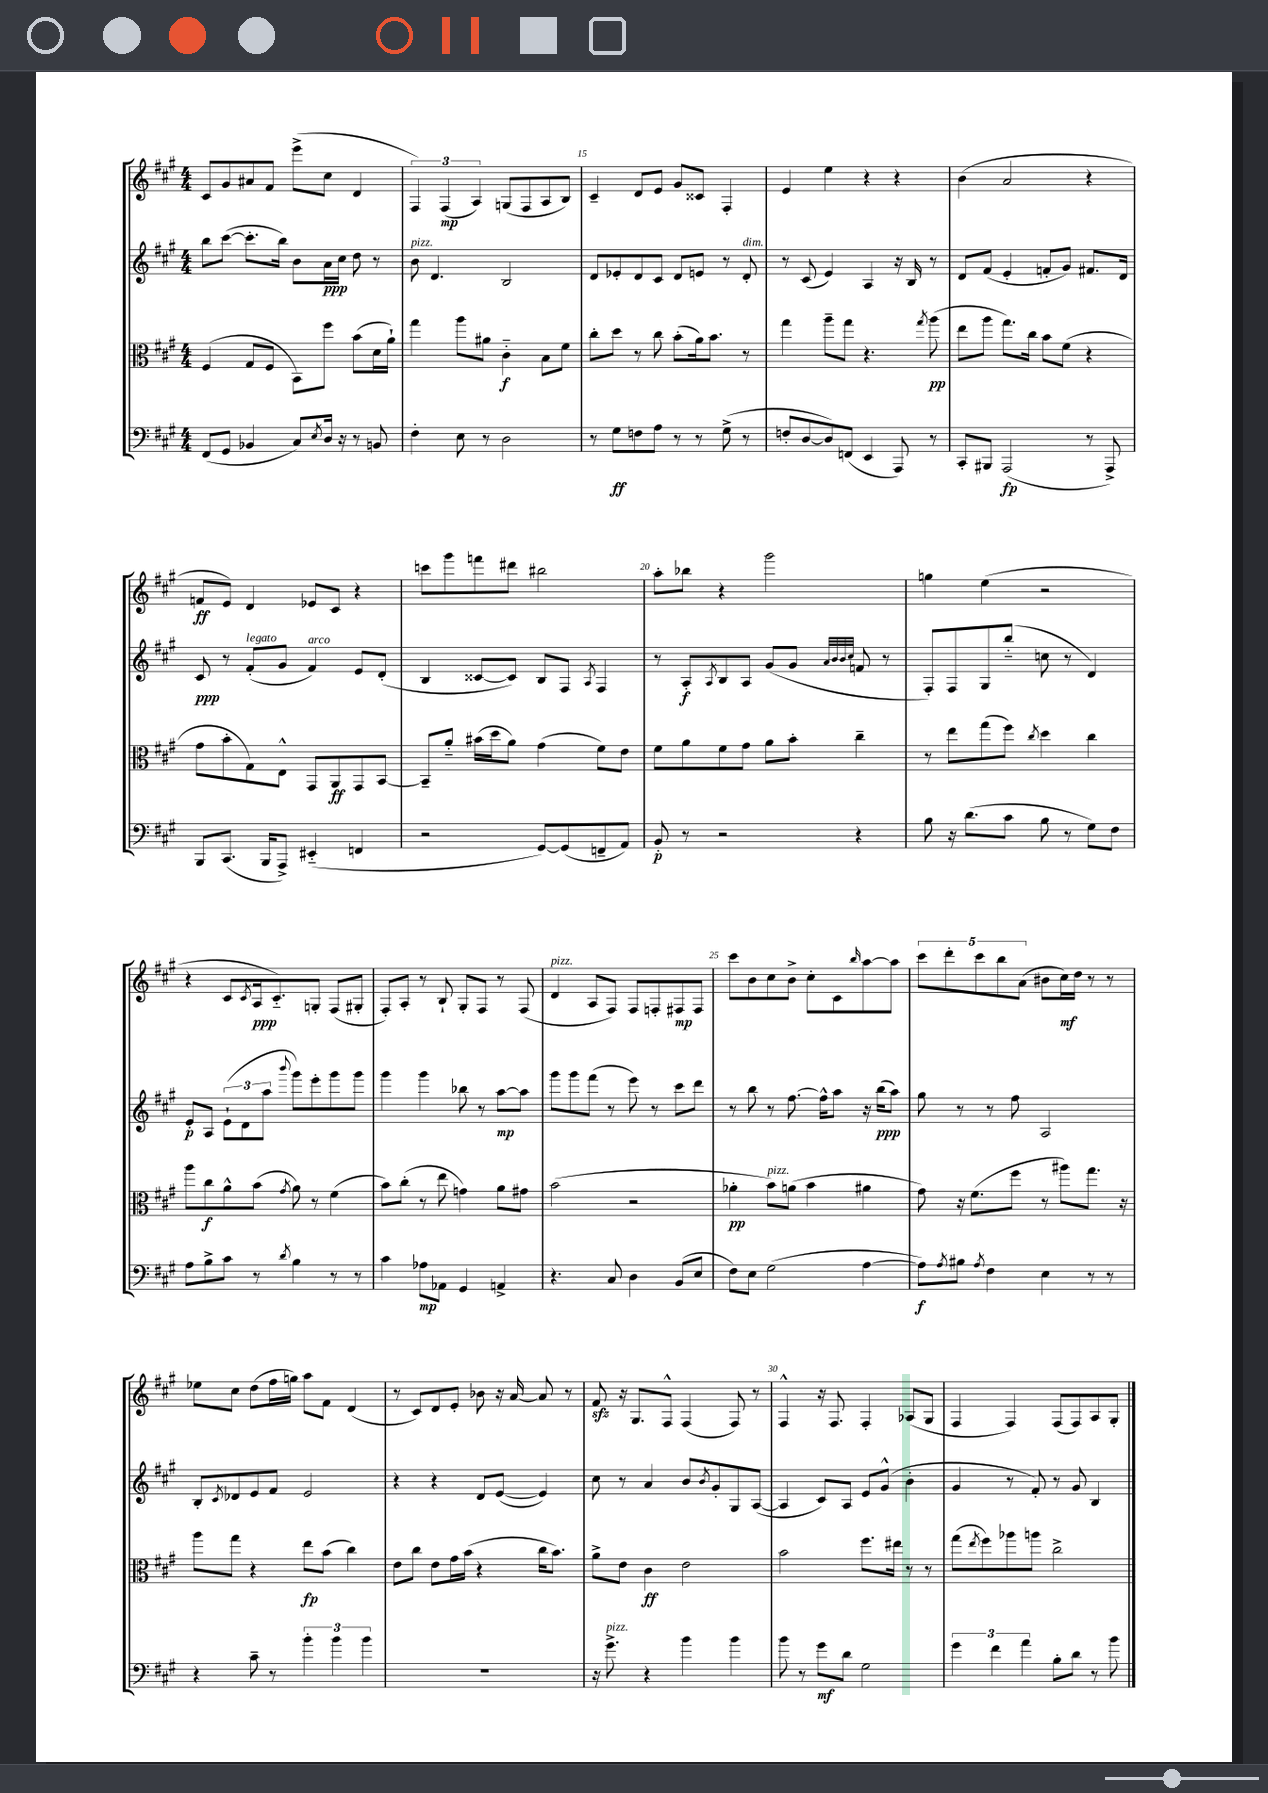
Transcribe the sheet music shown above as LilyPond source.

<<
\new StaffGroup <<
\new Staff = "s0" {
    \clef treble \key a \major \numericTimeSignature \time 4/4
    cis'8 gis'8 ais'8 fis'8 e'''8->( cis''8 d'4 |
    \tuplet 3/2 { fis4) fis4\mp( a4) } g8( fis8 a8 b8) |
    cis'4-- d'8 e'8 gis'8 cisis'8 fis4-. |
    e'4 e''4 r4 r4 |
    b'4( a'2 r4 |
    f'8\ff e'8) d'4 ees'8 cis'8 r4 |
    c'''8 gis'''8 f'''8 dis'''8 bis''2 |
    a''8-. bes''8 r4 gis'''2 |
    g''4 e''4( r2 |
    r4 cis'8 \acciaccatura { cis'8 } a16\ppp cis'8.-_) g8-. fis8( gis8-. |
    fis8-.) a8-. r8 b8-! gis8-. fis8 r8 fis8( |
    d'4^\markup { \italic "pizz." } a8 fis8) fis8 f8-. fis8\mp fis8 |
    cis'''8 b'8 cis''8 b'8-> cis''8-. cis'8 \grace { b''16 } a''8~ a''8 |
    \tuplet 5/4 { cis'''8 d'''8-. cis'''8 b''8 a'8( } bis'8 cis''16\mf) d''16 r8 r8 |
    ees''8 cis''8 d''8( fis''16 g''16) a''8 fis'8 d'4( |
    r8 cis'8) d'8 e'8-. bes'8 r16 a'16~ a'8 r8 |
    fis'8\sfz r16 gis8. fis8-^ fis4( fis8) r8 |
    fis4-^ r16 fis8. fis4-. aes8( gis8 |
    fis4 fis4) fis8( fis8) a8 gis8-. \bar "|." |
}
\new Staff = "s1" {
    \clef treble \key a \major \numericTimeSignature \time 4/4
    b''8 cis'''8~( cis'''8.-. b''16) b'8 a'16\ppp cis''16 d''8 r8 |
    b'8^\markup { \italic "pizz." } d'4. b2 |
    d'8 ees'8-. d'8 cis'8 d'8 e'8 r8 d'8-.^\markup { \italic "dim." } |
    r8 cis'8( e'4) a4 r16 b16 r8 |
    d'8 fis'8( e'4-. f'8-. gis'8) fis'8. d'16 |
    cis'8\ppp r8 fis'8-.^\markup { \italic "legato" }( gis'8 fis'4^\markup { \italic "arco" }) e'8 d'8-.( |
    b4 cisis'8~ cisis'8) b8 fis8 \acciaccatura { a8 } fis4 |
    r8 a8-.\f \acciaccatura { a8 } b8 a8 gis'8( gis'8 \grace { a'32 b'32 b'32 cis''32 } f'8 r8 |
    fis8-.) fis8 gis8 b''8-_( c''8 r8 d'4) |
    e'8-.\p a8 \tuplet 3/2 { e'8-!( d'8 a''8 } \appoggiatura { b'''8 } gis'''8) e'''8-. gis'''8 gis'''8 |
    gis'''4 gis'''4 bes''8 r8 a''8~\mp a''8 |
    gis'''8 gis'''8 fis'''8( r8 e'''8) r8 cis'''8 d'''8 |
    r8 b''8 r8 fis''8.~ fis''16-^ a''8 r16 b''16\ppp( a''8) |
    gis''8 r8 r8 fis''8 a2 |
    b8-. \acciaccatura { cis'8 } des'8 e'8 fis'8 e'2 |
    r4 r4 d'8 e'8~( e'4) |
    cis''8 r8 a'4 b'8 \acciaccatura { b'8 } gis'8-. gis8 a8~( |
    a4 cis'8) a8 e'8 gis'8-^( b'4-. |
    gis'4 r8 fis'8-.) r8 gis'8 b4 \bar "|." |
}
\new Staff = "s2" {
    \clef alto \key a \major \numericTimeSignature \time 4/4
    fis4( gis8 fis8 b,8) fis''8 b'8( d'16 a'16-!) |
    gis''4 a''8 ais'8 cis'4-_\f b8 fis'8 |
    cis''8-. d''8 r8 cis''8 b'8-.( a'16) b'8. r8 |
    gis''4 a''8-- gis''8 r4. \acciaccatura { gis''8 } a''8\pp( |
    e''8 a''8 gis''8.) cis''16 b'8 fis'8( r4 |
    gis'8 b'8-. gis8) e8-^ gis,8 a,8\ff gis,8 b,8~ |
    b,8-- a'8-_ bis'16( d''16 a'8) gis'4( fis'8) e'8 |
    fis'8 a'8 fis'8 gis'8 a'8 b'8-. cis''4-- |
    r8 e''8 gis''8( fis''8) \acciaccatura { cis''8 } d''4 cis''4 |
    a''8 cis''8\f a'8-^ b'8( \acciaccatura { gis'8 } a'8) r8 fis'4( |
    b'8) cis''8-.( r8 e''8 g'4) a'8 gis'8 |
    b'2( r2 |
    aes'4-.\pp b'8^\markup { \italic "pizz." }) a'8( b'4 ais'4 |
    gis'8) r16 fis'8.( fis''8 r8 ais''8) gis''8. r16 |
    a''8 gis''8 r4 e''8\fp b'8( cis''4) |
    e'8 cis''8 e'8 gis'16 b'16( r4 cis''16 b'8.) |
    a'8-> e'8 cis'4\ff e'2 |
    b'2 fis''8. eis''16 r8 r8 |
    gis''8( \acciaccatura { e''8 } fis''8) aes''8 a''8 cis''2-> \bar "|." |
}
\new Staff = "s3" {
    \clef bass \key a \major \numericTimeSignature \time 4/4
    fis,8( gis,8 bes,4 cis8) \acciaccatura { e8 } d16 r16 r8 b,8 |
    fis4-. e8 r8 d2 |
    r8 gis8\ff f8 a8 r8 r8 gis8->( r8 |
    f8-. d8~ d8) f,8( e,4 a,,8) r8 |
    cis,8-. bis,,8 a,,2\fp( r8 a,,8->) |
    b,,8 cis,8.( b,,16 a,,8->) eis,4-_( f,4 |
    r2 gis,8~) gis,8( f,8-- a,8) |
    b,8-.\p r8 r2 r4 |
    b8 r16 d'8.( cis'8 b8 r8 gis8) fis8 |
    a8 b8-> cis'8 r8 \acciaccatura { d'8 } b4 r8 r8 |
    cis'4 aes8\mp aes,8 gis,4 a,4-> |
    r4. cis8 d4 b,8( e8 |
    fis8) e8 gis2( a4~ |
    a8\f) \acciaccatura { a8 } bis8 \acciaccatura { a8 } fis4 e4 r8 r8 |
    r4 cis'8-- r8 \tuplet 3/2 { b'4-. b'4 b'4 } |
    R1 |
    r16 gis'8.->^\markup { \italic "pizz." } r4 b'4 b'4 |
    b'8 r8 gis'8\mf d'8 gis2 |
    \tuplet 3/2 { gis'4 fis'4 a'4 } b8-. d'8 r8 b'8 \bar "|." |
}
>>
>>
\layout { \context { \Score currentBarNumber = #13 \override BarNumber.break-visibility = ##(#f #t #t) barNumberVisibility = #(every-nth-bar-number-visible 5) } }
